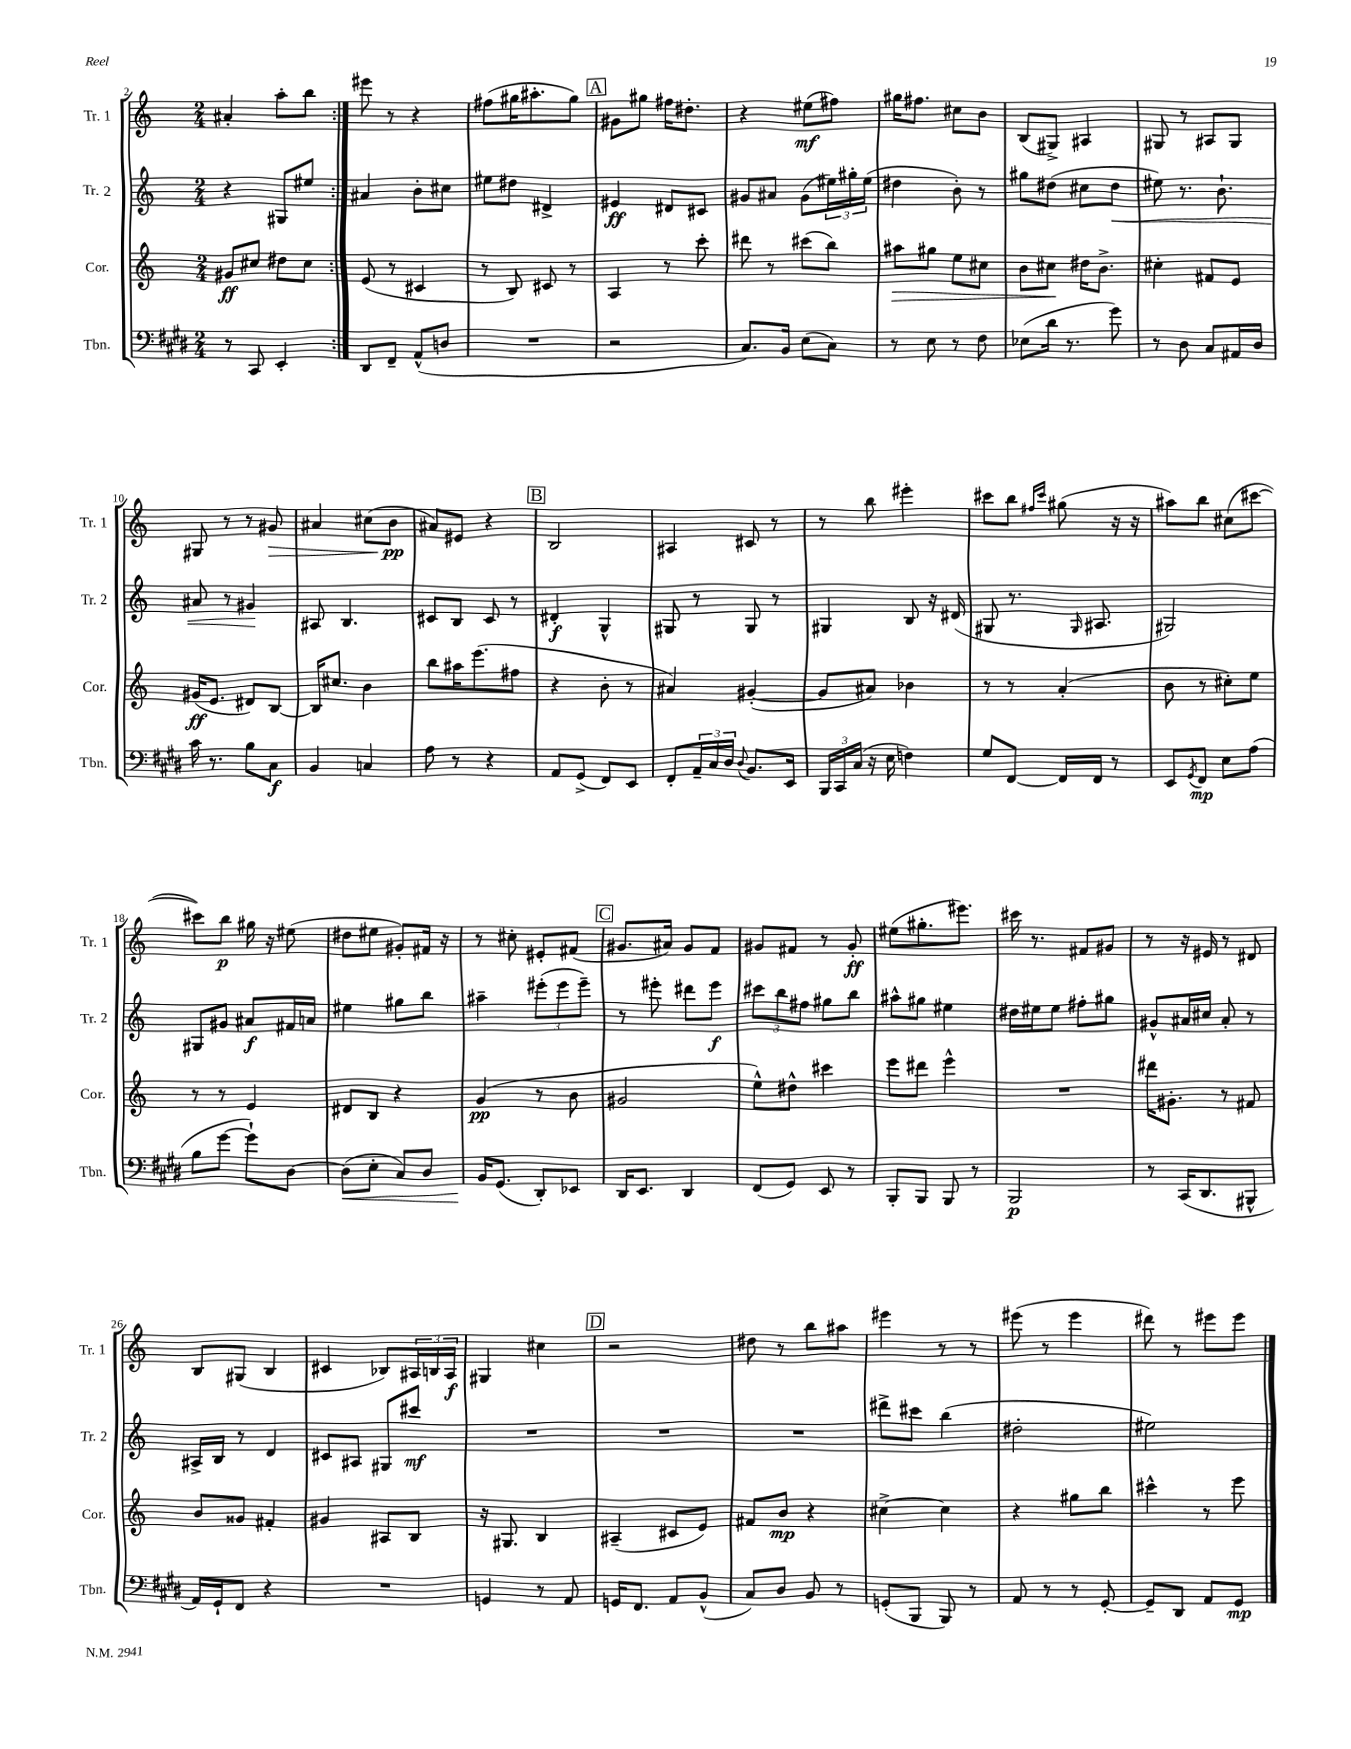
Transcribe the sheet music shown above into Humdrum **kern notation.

**kern	**dynam	**kern	**dynam	**kern	**dynam	**kern	**dynam
*part4	*part4	*part3	*part3	*part2	*part2	*part1	*part1
*staff4	*staff4	*staff3	*staff3	*staff2	*staff2	*staff1	*staff1
*I"Tbn.	*	*I"Cor.	*	*I"Tr. 2	*	*I"Tr. 1	*
*I'Tbn.	*	*I'Cor.	*	*I'Tr. 2	*	*I'Tr. 1	*
*clefF4	*	*clefG2	*	*clefG2	*	*clefG2	*
*k[f#c#g#d#]	*	*k[]	*	*k[]	*	*k[]	*
*M2/4	*	*M2/4	*	*M2/4	*	*M2/4	*
=2	=2	=2	=2	=2	=2	=2	=2
8r	.	8g#X/L	ff	4r	.	4a#X'/	.
8CC#/	.	8cc#X/J	.	.	.	.	.
4EE'/	.	8dd#X\L	.	8G#X/L	.	8aa'\L	.
.	.	8cc#\J	.	8ee#X/J	.	8bb\J	.
=3:|!	=3:|!	=3:|!	=3:|!	=3:|!	=3:|!	=3:|!	=3:|!
8DD#/L	.	(8e/	.	4a#X/	.	8eee#X\	.
8FF#~/J	.	8r	.	.	.	8r	.
(8AA^^/L	.	4c#X/	.	8b'\L	.	4r	.
8Dn/J	.	.	.	8cc#X\J	.	.	.
=4	=4	=4	=4	=4	=4	=4	=4
2r	.	8r	.	8ee#X\L	.	(8ff#X\L	.
.	.	8B/)	.	8dd#X\J	.	16gg#X\K	.
.	.	.	.	.	.	8.aa#X'\	.
.	.	8c#X/	.	4d#X^/	.	.	.
.	.	8r	.	.	.	8gg#\J)	.
!!LO:REH:place=s1:t=A
=5	=5	=5	=5	=5	=5	=5	=5
2r	.	4A/	.	4e#X/	ff	8g#X\L	.
.	.	.	.	.	.	8gg#X\J	.
.	.	8r	.	8d#X/L	.	16ff#X\KL	.
.	.	.	.	.	.	8.dd#X'\J	.
.	.	8ccc'\	.	8c#X/J	.	.	.
=6	=6	=6	=6	=6	=6	=6	=6
8.C#/L)	.	8ddd#X\	.	8g#X/L	.	4r	.
.	.	8r	.	8a#X/J	.	.	.
16BB/Jk	.	.	.	.	.	.	.
(8E\L	.	(8ccc#X\L	.	(8g#\L	.	(8ee#X\L	mf
8C#\J)	.	8bb\J)	.	24ee#X\L)	.	8ff#X\J)	.
.	.	.	.	24gg#X'\	.	.	.
.	.	.	.	(24ee#\JJ	.	.	.
=7	=7	=7	=7	=7	=7	=7	=7
!	!	!	!LO:HP:b	!	!	!	!
8r	.	8aa#X\L	>	4dd#X\	.	16gg#X\KL	.
.	.	.	.	.	.	8.ff#X\J	.
8E\	.	8gg#X\J	.	.	.	.	.
8r	.	8ee\L	.	8b'\)	.	8cc#X\L	.
8F#\	.	8cc#X\J	.	8r	.	8b\J	.
=8	=8	=8	=8	=8	=8	=8	=8
(8E-X\L	.	8b\L	.	8gg#X\L	.	(8B/L	.
16d#\Jk	.	8cc#X\J	.	(8dd#X\J	.	8G#X^/J)	.
8.r	.	.	.	.	.	.	.
.	.	16dd#X\KL	]	8cc#X\L	.	4A#X/	.
.	.	8.b^\J	.	.	.	.	.
!	!	!	!	!	!LO:HP:b	!	!
8g#\)	.	.	.	8dd#\J	<	.	.
=9	=9	=9	=9	=9	=9	=9	=9
8r	.	4cc#X'\	.	8ee#X\)	.	8G#X/	.
8D#\	.	.	.	8.r	.	8r	.
8C#/L	.	8f#X/L	.	.	.	8A#X/L	.
.	.	.	.	8.b`\	.	.	.
16AA#X/L	.	8e/J	.	.	.	8G#/J	.
16D#/JJ	.	.	.	.	.	.	.
!!LO:LB:g=z
=10	=10	=10	=10	=10	=10	=10	=10
16c#\	.	(16g#X/KL	ff	8a#X/	.	8G#X/	.
8.r	.	8.e/J	.	.	.	.	.
.	.	.	.	8r	.	8r	.
8B\L	.	8d#X/L)	.	4g#X/	.	8r	.
!	!	!	!	!	!	!	!LO:HP:b
8C#\J	f	[8B/J	.	.	.	8g#X/	>
.	.	.	.	.	[	.	.
=11	=11	=11	=11	=11	=11	=11	=11
4BB/	.	16B/KL]	.	8A#X/	.	4a#X/	.
.	.	8.cc#X/J	.	.	.	.	.
.	.	.	.	4.B/	.	.	.
4Cn/	.	4b\	.	.	.	(8cc#X\L	.
.	.	.	.	.	.	8b\J	pp
.	.	.	.	.	.	.	]
=12	=12	=12	=12	=12	=12	=12	=12
8A\	.	8bb\L	.	8c#X/L	.	8a#X/L)	.
8r	.	16aa#X\K	.	8B/J	.	8e#X/J	.
.	.	(8.eee\	.	.	.	.	.
4r	.	.	.	8c#/	.	4r	.
.	.	8ff#X\J	.	8r	.	.	.
!!LO:REH:place=s1:t=B
=13	=13	=13	=13	=13	=13	=13	=13
8AA/L	.	4r	.	4d#X'/	f	2B/	.
(8GG#^/J	.	.	.	.	.	.	.
8FF#/L)	.	8b'\	.	4G^^/	.	.	.
8EE/J	.	8r	.	.	.	.	.
=14	=14	=14	=14	=14	=14	=14	=14
8FF#'/L	.	4a#X/)	.	8G#X/	.	4A#X/	.
24AA~/L	.	.	.	8r	.	.	.
24C#/	.	.	.	.	.	.	.
24D#/JJ	.	.	.	.	.	.	.
8qqD#/	.	.	.	.	.	.	.
8.BB/L	.	([4g#X'/	.	8G#/	.	8c#X/	.
.	.	.	.	8r	.	8r	.
16EE/Jk	.	.	.	.	.	.	.
=15	=15	=15	=15	=15	=15	=15	=15
24BBB/LL	.	8g#/L]	.	4G#X/	.	8r	.
24CC#/	.	.	.	.	.	.	.
(24C#/JJ	.	.	.	.	.	.	.
16r	.	8a#X/J)	.	.	.	8bb\	.
16E\	.	.	.	.	.	.	.
4Fn\)	.	4b-X\	.	8B/	.	4eee#X'\	.
.	.	.	.	16r	.	.	.
.	.	.	.	(16d#X/	.	.	.
=16	=16	=16	=16	=16	=16	=16	=16
8G#/L	.	8r	.	8G#X/	.	8ccc#X\L	.
[8FF#/J	.	8r	.	8.r	.	8bb\J	.
.	.	.	.	.	.	16qqff#X/LL	.
.	.	.	.	.	.	16qqccc#/JJ	.
16FF#/LL]	.	(4a'/	.	.	.	(8gg#X\	.
.	.	.	.	16qqG#/	.	.	.
16FF#/JJ	.	.	.	8.A#X/	.	.	.
8r	.	.	.	.	.	16r	.
.	.	.	.	.	.	16r	.
=17	=17	=17	=17	=17	=17	=17	=17
8EE/L	.	8b\	.	2G#X/)	.	8aa#X\L)	.
8qGG#/	.	.	.	.	.	.	.
8FF#/J	mp	8r	.	.	.	8bb\J	.
8E\L	.	8cc#X'\L)	.	.	.	(8cc#X\L	.
(8A\J	.	8ee\J	.	.	.	[8ccc#X\J	.
!!LO:LB:g=z
=18	=18	=18	=18	=18	=18	=18	=18
8B\L	.	8r	.	8G#X/L	.	8ccc#X\L])	.
[8g#\J	.	8r	.	8g#X/J	.	8bb\J	p
8g#`\L])	.	4e/	.	8a#X/L	f	16gg#X\	.
.	.	.	.	.	.	16r	.
[8D#\J	.	.	.	16f#X/L	.	(8ee#X\	.
.	.	.	.	16an/JJ	.	.	.
=19	=19	=19	=19	=19	=19	=19	=19
!	!LO:HP:b	!	!	!	!	!	!
(8D#\L]	<	8d#X/L	.	4ee#X\	.	8dd#X\L	.
8E'\J	.	8B/J	.	.	.	8ee#X\J	.
8C#/L)	.	4r	.	8gg#X\L	.	8g#X'/L)	.
8D#/J	.	.	.	8bb\J	.	16f#X/Jk	.
.	.	.	.	.	.	16r	.
=20	=20	=20	=20	=20	=20	=20	=20
16BB/KL	.	(4g/	pp	4aa#X~\	.	8r	.
(8.GG#/J	[	.	.	.	.	.	.
.	.	.	.	.	.	8cc#X'\	.
8DD#'/L)	.	8r	.	(12eee#X'\L	.	8e#X'/L	.
.	.	.	.	12eee#\	.	.	.
8EE-X/J	.	8b\	.	.	.	(8f#X/J	.
.	.	.	.	12eee#~\J)	.	.	.
!!LO:REH:place=s1:t=C
=21	=21	=21	=21	=21	=21	=21	=21
16DD#/KL	.	2g#X/	.	8r	.	8.g#X/L	.
8.EE/J	.	.	.	.	.	.	.
.	.	.	.	8eee#X'\	.	.	.
.	.	.	.	.	.	16a#X/Jk)	.
4DD#/	.	.	.	8ddd#X\L	.	8g#/L	.
.	.	.	.	8eee#\J	f	8f/J	.
=22	=22	=22	=22	=22	=22	=22	=22
(8FF#/L	.	8ee^^\L)	.	12ccc#X\L	.	8g#X/L	.
.	.	.	.	12bb\	.	.	.
8GG#/J)	.	8dd#X^^\J	.	.	.	8f#X/J	.
.	.	.	.	12ff#X\J	.	.	.
8EE/	.	4ccc#X\	.	8gg#X\L	.	8r	.
8r	.	.	.	8bb\J	.	8g#'/	ff
=23	=23	=23	=23	=23	=23	=23	=23
8BBB'/L	.	8eee\L	.	8aa#X^^\L	.	(8ee#X\L	.
8BBB/J	.	8ddd#X\J	.	8gg#X\J	.	8.gg#X'\	.
8BBB/	.	4eee^^\	.	4ee#X\	.	.	.
.	.	.	.	.	.	8.eee#X\J)	.
8r	.	.	.	.	.	.	.
=24	=24	=24	=24	=24	=24	=24	=24
2BBB/	p	2r	.	16dd#X\LL	.	16ccc#X\	.
.	.	.	.	16ee#X\J	.	8.r	.
.	.	.	.	8ee#\J	.	.	.
.	.	.	.	8ff#X'\L	.	8f#X/L	.
.	.	.	.	8gg#X\J	.	8g#X/J	.
=25	=25	=25	=25	=25	=25	=25	=25
8r	.	16ddd#X\KL	.	8g#X^^/L	.	8r	.
.	.	8.g#X'\J	.	.	.	.	.
(16CC#/KL	.	.	.	16a#X/L	.	16r	.
8.DD#/	.	.	.	16cc#X/JJ	.	16e#X/	.
.	.	8r	.	8a#'/	.	8r	.
8BBB#X^^/J	.	8f#X/	.	8r	.	8d#X/	.
!!LO:LB:g=z
=26	=26	=26	=26	=26	=26	=26	=26
16AA/LL)	.	8b/L	.	16A#X^/LL	.	8B/L	.
16GG#`/J	.	.	.	16B/JJ	.	.	.
8FF#/J	.	8g##X/J	.	8r	.	(8G#X/J	.
4r	.	4f#X'/	.	4d/	.	4B/	.
=27	=27	=27	=27	=27	=27	=27	=27
2r	.	4g#X/	.	8c#X/L	.	4c#X/	.
.	.	.	.	8A#X/J	.	.	.
.	.	8A#X/L	.	8G#X/L	.	8B-X/L)	.
.	.	8B/J	.	8ccc#X/J	mf	24A#X/L	.
.	.	.	.	.	.	24Bn/	.
.	.	.	.	.	.	24A#/JJ	f
=28	=28	=28	=28	=28	=28	=28	=28
4GGn/	.	16r	.	2r	.	4G#X/	.
.	.	8.G#X/	.	.	.	.	.
8r	.	4B/	.	.	.	4cc#X\	.
8AA/	.	.	.	.	.	.	.
!!LO:REH:place=s1:t=D
=29	=29	=29	=29	=29	=29	=29	=29
16GGn/KL	.	(4A#X~/	.	2r	.	2r	.
8.FF#/J	.	.	.	.	.	.	.
8AA/L	.	8c#X/L	.	.	.	.	.
(8BB^^/J	.	8e/J)	.	.	.	.	.
=30	=30	=30	=30	=30	=30	=30	=30
8C#/L)	.	8f#X/L	.	2r	.	8dd#X\	.
8D#/J	.	8b/J	mp	.	.	8r	.
8BB/	.	4r	.	.	.	8bb\L	.
8r	.	.	.	.	.	8aa#X\J	.
=31	=31	=31	=31	=31	=31	=31	=31
(8GGn'/L	.	[4cc#X^\	.	8ddd#X^\L	.	4eee#X\	.
8BBB/J	.	.	.	8ccc#X\J	.	.	.
8BBB/)	.	4cc#\]	.	(4bb\	.	8r	.
8r	.	.	.	.	.	8r	.
=32	=32	=32	=32	=32	=32	=32	=32
8AA/	.	4r	.	2dd#X'\	.	(8eee#X\	.
8r	.	.	.	.	.	8r	.
8r	.	8gg#X\L	.	.	.	4eee#\	.
[8GG#'/	.	8bb\J	.	.	.	.	.
=33	=33	=33	=33	=33	=33	=33	=33
8GG#~/L]	.	4ccc#X^^\	.	2ee#X\)	.	8ddd#X\)	.
8DD#/J	.	.	.	.	.	8r	.
8AA/L	.	8r	.	.	.	8eee#X\L	.
8GG#/J	mp	8eee\	.	.	.	8eee#\J	.
==	==	==	==	==	==	==	==
*-	*-	*-	*-	*-	*-	*-	*-
